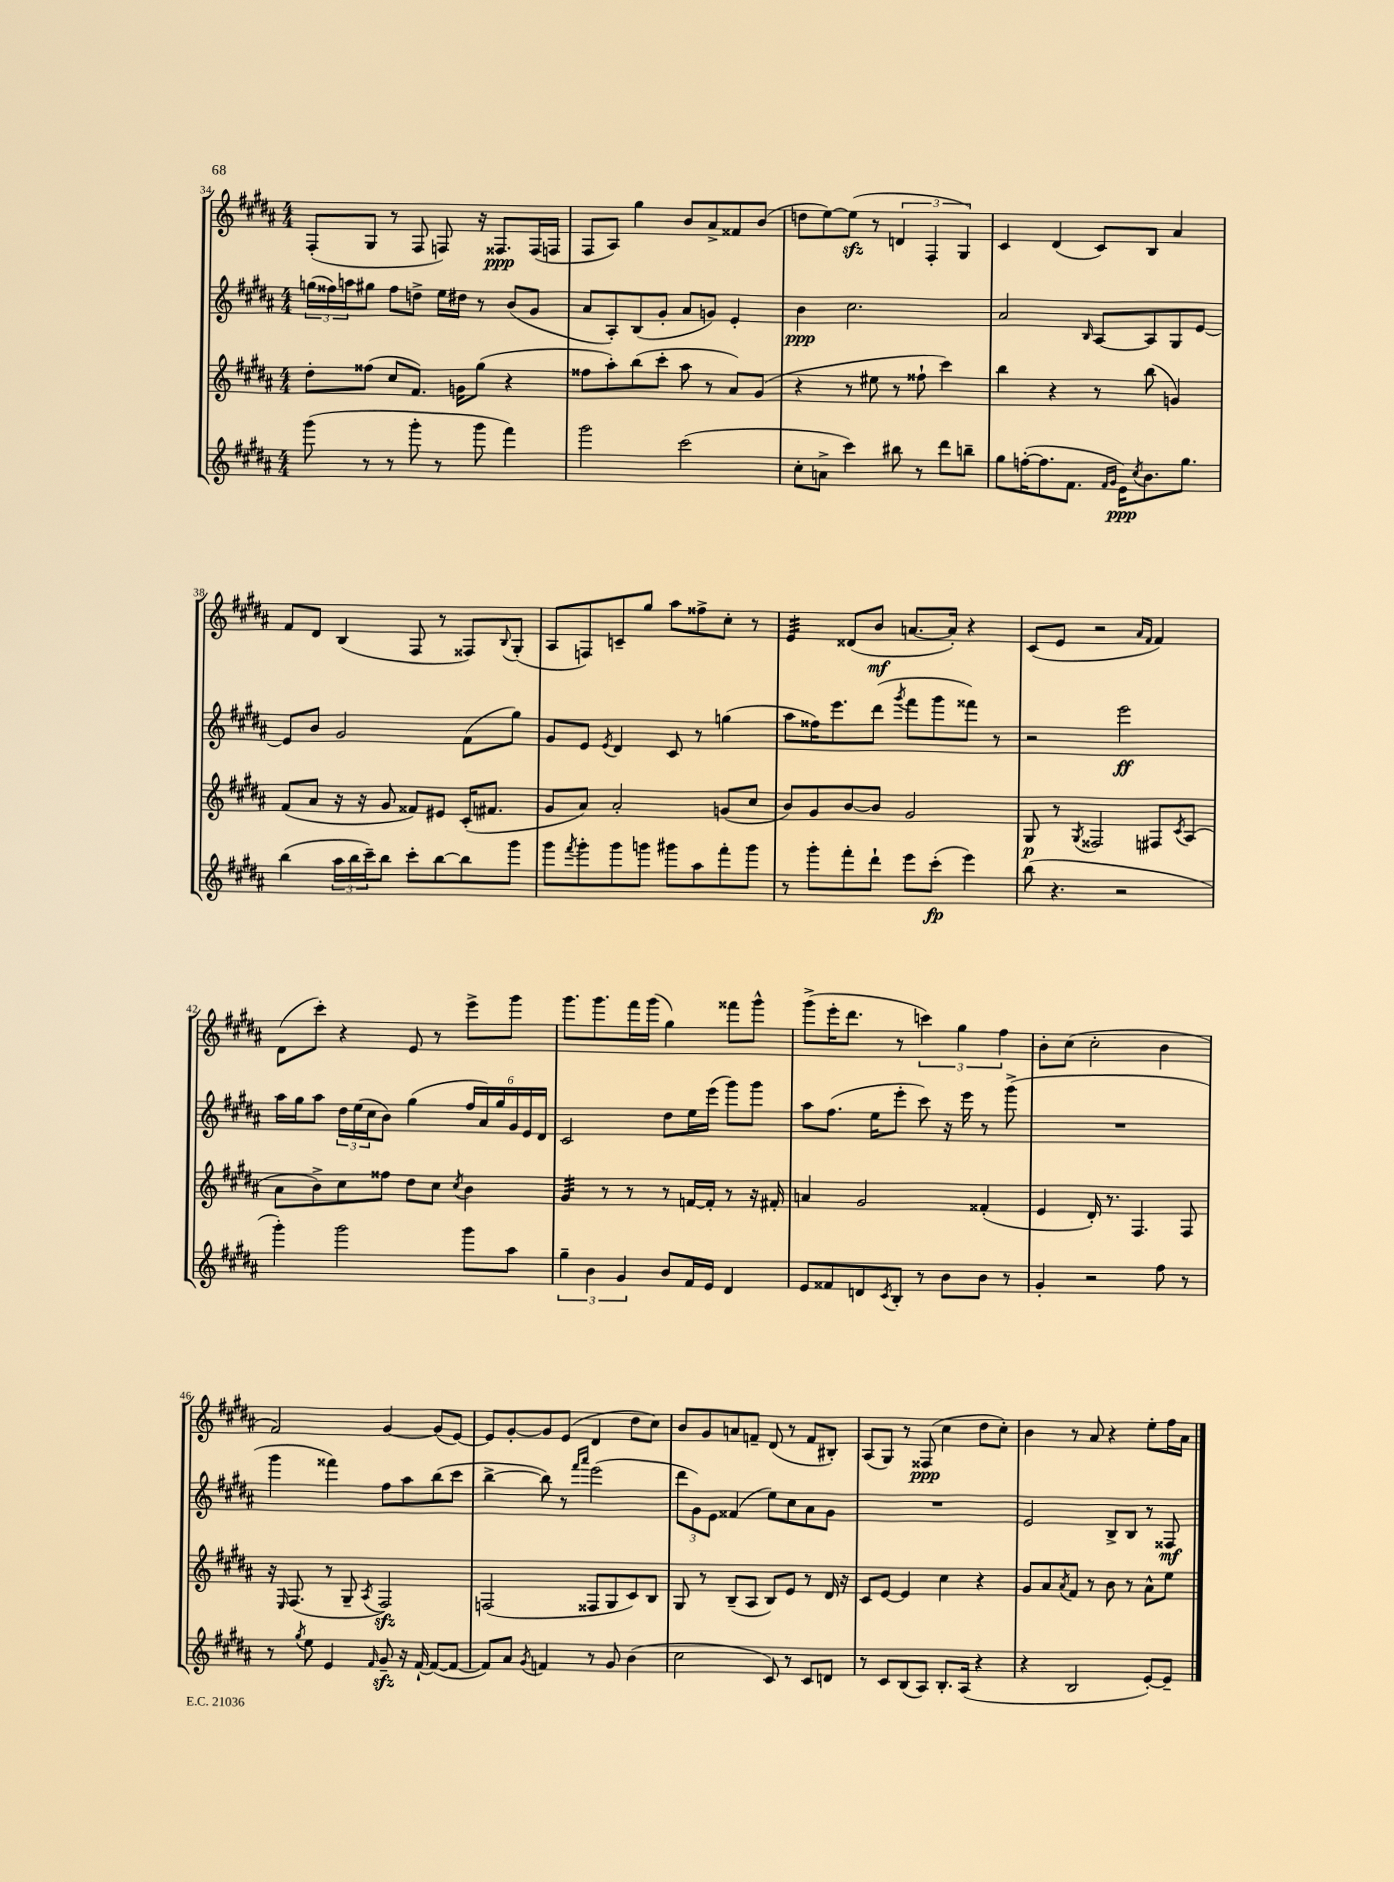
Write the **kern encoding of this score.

**kern	**kern	**kern	**kern
*staff4	*staff3	*staff2	*staff1
*clefG2	*clefG2	*clefG2	*clefG2
*k[f#c#g#d#a#]	*k[f#c#g#d#a#]	*k[f#c#g#d#a#]	*k[f#c#g#d#a#]
*M4/4	*M4/4	*M4/4	*M4/4
(8ggg#	8dd#'	(24gg	(8F#'
.	.	24ff##)	.
.	.	24aa	.
8r	(8ff##	8gg#	8G#
8r	8cc#	8ff##	8r
8ggg#'	8.f#)	8dd^	8F#
8r	.	16ee	8F)
.	16g	16dd#	.
8ggg#	(8gg#	8r	16r
.	.	.	8.F##
4fff#)	4r	(8b	.
.	.	8g#	(16F##
.	.	.	16F
=	=	=	=
2ggg#	8ff##	8a#	8F#
.	8aa#')	8A#')	8A#)
.	(8bb	(8B	4gg#
.	8ccc#'	8g#'	.
(2ccc#	8aa#	8a#	8b
.	8r	8g)	8a#^
.	8a#)	4e'	8f##
.	(8g#	.	(8b
=	=	=	=
8cc#'	4r	4b	8dd
8a^	.	.	[8ee)
4ccc#)	8r	2.cc#	(8ee]
.	8ee#	.	8r
8bb#	8r	.	6d
8r	8ff##`	.	.
.	.	.	6F#'
8ddd#	4ccc#)	.	.
.	.	.	6G#)
8bb~	.	.	.
=	=	=	=
8gg#	4bb	2a#	4c#
([16ff'	.	.	.
8.ff]	.	.	.
.	4r	.	(4d#
8.f#	.	.	.
.	.	16qqB	.
.	8r	[8A#	8c#)
16qqf#	.	.	.
16qqg#	.	.	.
16e)	.	.	.
8qcc#	.	.	.
8.b	(8bb	8A#]	8B
.	4g)	8G#	4a#
8.gg#	.	.	.
.	.	[8e	.
=	=	=	=
(4bb	(8f#	8e]	8f#
.	8a#	8b	8d#
24aa#	16r	2g#	(4B
24bb	.	.	.
.	16r	.	.
24ccc#~)	.	.	.
8bb	8g#	.	.
8ccc#'	8f##)	.	8F#
[8bb	8e#	.	8r
8bb]	(16c#'	(8f#	8F##)
.	8.f#	.	.
.	.	.	8qqB
8ggg#	.	8gg#)	(8G#'
=	=	=	=
8ggg#	8g#	8g#	8A#
8qfff#	.	.	.
8ggg#'	8a#)	8e	8F)
.	.	8qe	.
8ggg#	2a#'	4d#	8c~
8ggg	.	.	8gg#
8ggg#	.	8c#	8aa#
8aa#	.	8r	8ff##^
8fff#'	(8g	(4gg	8cc#'
8ggg#	8cc#	.	8r
=	=	=	=
8r	8b)	8aa#	4e
8ggg#'	8g#	16ff##)	.
.	.	8.eee	.
8fff#'	[8b	.	(8d##
8ddd#`	8b]	(8ddd#	8b
.	.	8qggg#	.
8eee	2g#	8fff#	[8.a
(8ccc#'	.	8ggg#	.
.	.	.	16a'])
4eee)	.	8fff##)	4r
.	.	8r	.
=	=	=	=
(8bb	8G#	2r	(8c#
4.r	8r	.	8e
.	8qG#	.	.
.	2F##	.	2r
2r	.	2eee	.
.	.	.	16qqa#
.	.	.	16qqf#
.	8F#	.	4f#)
.	8qc#	.	.
.	(8A#	.	.
=	=	=	=
4ggg#')	8a#	16aa#	(8d#
.	.	16gg#	.
.	8b^)	8aa#	8ccc#')
2ggg#	8cc#	24dd#	4r
.	.	(24ee	.
.	.	24cc#	.
.	8ff##	8b)	.
.	8dd#	(4gg#	8e
.	8cc#	.	8r
.	8qcc#	.	.
8ggg#	4b	24ff#	8eee^
.	.	24a#)	.
.	.	24gg#	.
8aa#	.	24g#	8ggg#
.	.	24e	.
.	.	24d#	.
=	=	=	=
6gg#~	4g#	2c#	8.ggg#
6b	.	.	.
.	.	.	8.ggg#
.	8r	.	.
6g#	.	.	.
.	8r	.	16fff#
.	.	.	(16ggg#
8b	8r	8dd#	4gg#)
16f#	[16f	16ee	.
16e	16f']	(16eee	.
4d#	8r	8ggg#)	8fff##
.	16r	8ggg#	8ggg#^^
.	16f#'	.	.
=	=	=	=
8e	4a	8aa#	(8ggg#^
8f##	.	(8.ff#	16eee'
.	.	.	8.ddd#
8d	2g#	.	.
.	.	16ee	.
8qc#	.	.	.
8B'	.	8eee'	8r
8r	.	8ccc#)	6ccc)
8b	.	16r	.
.	.	.	6gg#
.	.	16eee	.
8b	(4f##'	8r	.
.	.	.	6ff#
8r	.	(8ggg#^	.
=	=	=	=
4g#'	4e	1r	8b'
.	.	.	(8cc#
2r	16d#')	.	2cc#'
.	8.r	.	.
.	4.F#	.	.
8ff#	.	.	4b
8r	8F#	.	.
=	=	=	=
8r	16r	4ggg#	2f#)
.	16qqE	.	.
.	(8.F#	.	.
8qgg#	.	.	.
8ee	.	.	.
4e	8r	4fff##)	.
.	8G#~	.	.
16qqf#	8qA#	.	.
8g#~	2F#)	8ff#	[4g#
16r	.	8aa#	.
[16f#`	.	.	.
(8f#_	.	(8bb	(8g#]
8f#_	.	8ccc#	[8e)
=	=	=	=
8f#])	(2F	[4bb^	8e]
8a#	.	.	[8g#'
8qg#	.	.	.
4f	.	8bb])	8g#]
.	.	8r	(8e
.	.	16qqfff#	.
.	.	16qqaaa#	.
8r	8F##	(2eee	4d#
8g#	8G#	.	.
(4b	8c#)	.	8dd#
.	8B	.	8cc#)
=	=	=	=
2cc#	8G#	12ddd#	8b
.	.	12g#)	.
.	8r	.	8g#
.	.	12e	.
.	(8B~	(4f##	8a
.	8A#	.	8f~
8c#)	8B)	8ee)	(8d#
8r	8e	8cc#	8r
8c#	8r	8a#	8f
8d	16d#	8g#	8B#')
.	16r	.	.
=	=	=	=
8r	8c#	1r	(8A#
8c#	[8e	.	8G#)
(8B	4e]	.	8r
8A#)	.	.	(8F##
8.B'	4cc#	.	4cc#
(16A#	.	.	.
4r	4r	.	8dd#
.	.	.	8cc#')
=	=	=	=
4r	8g#	2e	4b
.	8a#	.	.
.	8qa#	.	.
2B	8f#	.	8r
.	8r	.	8a#
.	8b	8B^	4r
.	8r	8B	.
[8e')	8a#^^	8r	8ee'
8e~]	8ee	8F##	16ff#
.	.	.	16a#
==	==	==	==
*-	*-	*-	*-
